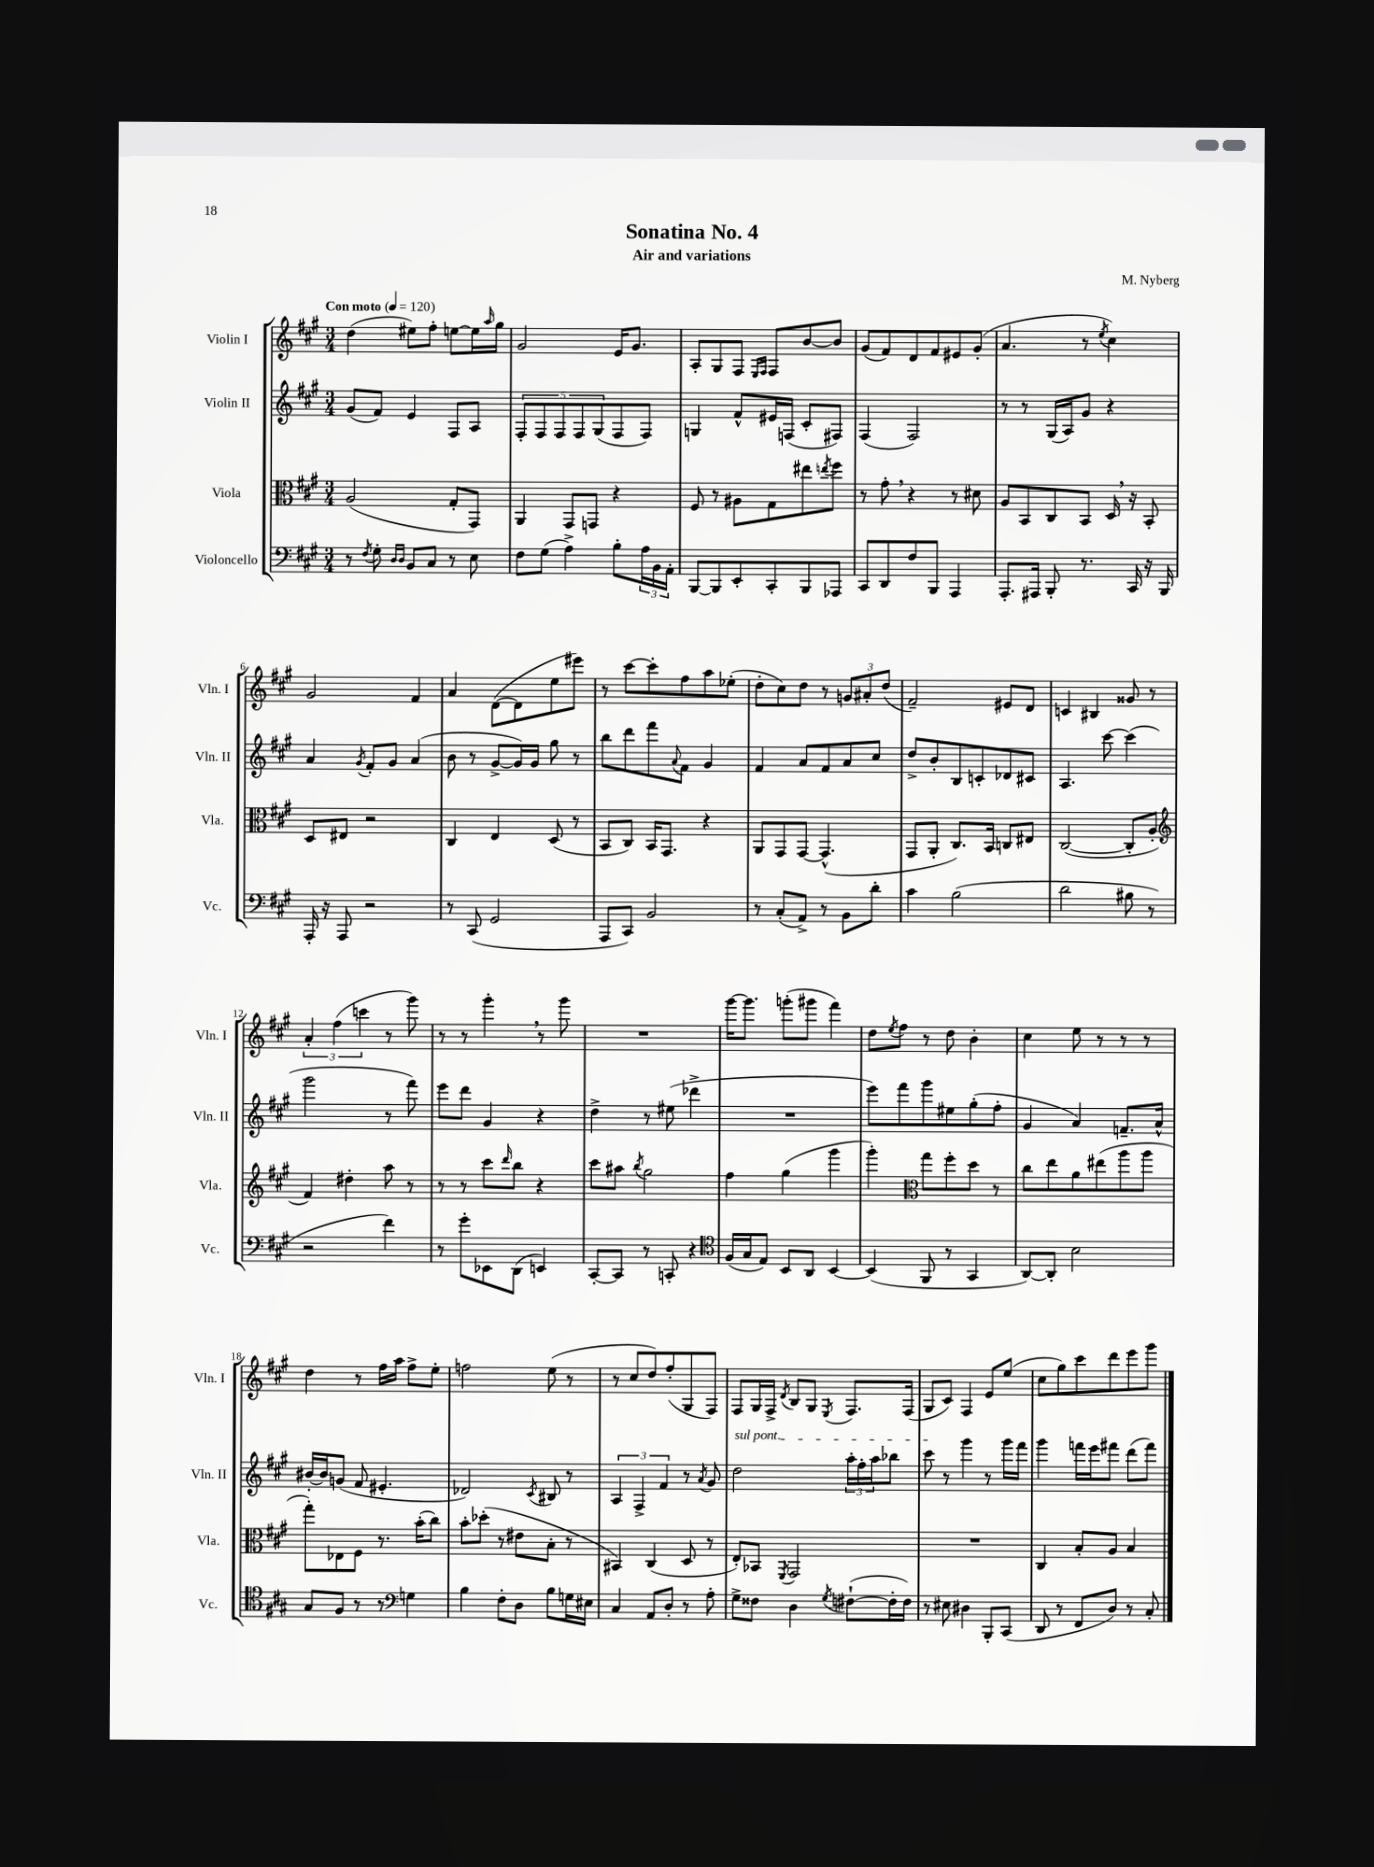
\header { title = "Sonatina No. 4" composer = "M. Nyberg" subtitle = "Air and variations" }
<<
\new StaffGroup <<
\new Staff = "s0" \with { instrumentName = "Violin I" shortInstrumentName = "Vln. I" } {
    \clef treble \key a \major \numericTimeSignature \time 3/4 \tempo "Con moto" 4 = 120
    d''4( eis''8) fis''8-. e''8~ e''16 \grace { a''16 } gis''16 |
    gis'2 e'16 gis'8. |
    a8-. gis8 fis8 \grace { e16 fis16 } fis8 b'8~ b'8 |
    gis'8( fis'8) d'8 fis'8 eis'8 gis'8-.( |
    a'4. r8 \acciaccatura { e''8 } cis''4) |
    gis'2 fis'4 |
    a'4 d'8~( d'8 e''8 eis'''8) |
    r8 cis'''8~ cis'''8-. fis''8 a''8 ees''8-.( |
    d''8-. cis''8) d''8 r8 \tuplet 3/2 { g'8 ais'8-. d''8( } |
    fis'2--) eis'8 d'8 |
    c'4 bis4 gisis'8 r8 |
    \tuplet 3/2 { a'4-. fis''4( c'''4 } r8 gis'''8) |
    r8 r8 gis'''4-. \breathe r8 gis'''8 |
    R2. |
    gis'''16~ gis'''8. g'''8-.( gis'''8 fis'''4) |
    d''8 \acciaccatura { e''8 } fis''8 r8 d''8 b'4-. |
    cis''4 e''8 r8 r8 r8 |
    d''4 r8 fis''16 a''16 fis''8-> e''8-. |
    f''2 e''8( r8 |
    r8 cis''8 d''8) fis''8-.( gis8 fis8) |
    fis8 gis16 fis16-> \acciaccatura { d'8 } b8 gis8 \acciaccatura { e8 } fis8. fis16( |
    gis8 cis'8) fis4 e'8 e''8( |
    cis''8 gis''8) cis'''8 d'''8 e'''8 gis'''8 \bar "|." |
}
\new Staff = "s1" \with { instrumentName = "Violin II" shortInstrumentName = "Vln. II" } {
    \clef treble \key a \major \numericTimeSignature \time 3/4
    gis'8( fis'8) e'4 fis8 a8 |
    \tuplet 5/4 { fis8-. fis8 fis8 fis8 gis8( } fis8 fis8) |
    g4 fis'8-^ eis'16 f16( cis'8-. fis8) |
    fis4( fis2) |
    r8 r8 gis16( a16) gis'8 r4 |
    a'4 \acciaccatura { gis'8 } fis'8-. gis'8 a'4( |
    b'8 r8 gis'8~-> gis'16) gis'16 gis''8 r8 |
    b''8 d'''8 fis'''8 \appoggiatura { a'8 } fis'8 gis'4 |
    fis'4 a'8 fis'8 a'8 cis''8 |
    d''8-> b'8-. b8 c'8-. des'8 cis'8 |
    a4. cis'''8~ cis'''4( |
    gis'''2 r8 fis'''8) |
    e'''8 d'''8 gis'4 r4 |
    d''4-> r8 eis''8( des'''4-> |
    R2. |
    e'''8) fis'''8 gis'''8 eis''8 gis''8-.( fis''8-. |
    gis'4 a'4) f'8.-- a'16-^ |
    bis'16~-. bis'16 g'8( fis'8 eis'4.-. |
    des'2) \acciaccatura { cis'8 } bis8 r8 |
    \tuplet 3/2 { a4 fis4-> fis'4 } r8 \acciaccatura { a'8 } gis'8 |
    \once \override TextSpanner.bound-details.left.text = \markup { \italic "sul pont." } d''2\startTextSpan \tuplet 3/2 { a''16-. fis''16-. a''16 } bes''8 |
    cis'''8\stopTextSpan r8 gis'''4 r8 gis'''16 fis'''16 |
    gis'''4 f'''16 e'''16 fis'''8 d'''8( fis'''8) \bar "|." |
}
\new Staff = "s2" \with { instrumentName = "Viola" shortInstrumentName = "Vla." } {
    \clef alto \key a \major \numericTimeSignature \time 3/4
    a2( gis8-. gis,8) |
    a,4 gis,8 g,8 r4 |
    fis8 r8 ais8 gis8 eis''8 \acciaccatura { e''8 } fis''8 |
    r8 gis'8-. \breathe r4 r8 dis'8 |
    a8 b,8 cis8 b,8 d16 \breathe r16 b,8-. |
    d8 eis8 r2 |
    cis4 e4 d8( r8 |
    b,8 cis8) b,16 gis,8. r4 |
    a,8 gis,8 gis,8~ gis,4.-^( |
    gis,8 a,8-. cis8.) b,16 c8 eis8 |
    cis2~( cis8-. a8-. |
    \clef treble fis'4) dis''4-. a''8 r8 |
    r8 r8 cis'''8 \grace { d'''16 } b''8 r4 |
    cis'''8 ais''8 \acciaccatura { b''8 } gis''2 |
    fis''4 gis''4( gis'''4 |
    gis'''4-.) \clef alto gis''8 fis''8-. d''8 r8 |
    cis''8 e''8 a'8 eis''8( a''8 a''8 |
    gis''8-.) ees8 fis8 r8. b'16-.( cis''8) |
    b'8-. des''8-.( r8 eis'8 b8-. r8 |
    bis,4) cis4( d8 r8 |
    e8-.) bes,8 \acciaccatura { fis,8 } gis,2 |
    R2. |
    cis4 b8-. a8 b4 \bar "|." |
}
\new Staff = "s3" \with { instrumentName = "Violoncello" shortInstrumentName = "Vc." } {
    \clef bass \key a \major \numericTimeSignature \time 3/4
    r8 \acciaccatura { fis8 } gis8-. \grace { d16 d16 } b,8 cis8 r8 e8 |
    fis8 gis8( a4->) b8-. \tuplet 3/2 { a16 b,16 a,16-. } |
    b,,8~ b,,8 e,8-. cis,8-. b,,8 aes,,8 |
    cis,8 d,8 fis8 b,,8 a,,4 |
    a,,8.-. ais,,16 b,,8-. r8. cis,16 r16 b,,16 |
    a,,16-. r16 a,,8 r2 |
    r8 cis,8( gis,2 |
    a,,8 cis,8) b,2 |
    r8 cis8-.( a,8->) r8 b,8 d'8-. |
    cis'4 b2( |
    d'2 bis8 r8 |
    r2 fis'4) |
    r8 gis'8-. ees,8 d,8( e,4) |
    cis,8~-. cis,8 r8 c,8-. r4 |
    \clef tenor fis16( gis16 e8) b,8 a,8 b,4~ |
    b,4( fis,8 r8 gis,4 |
    a,8~) a,8-. b2 |
    gis8 fis8 r8 r8 \clef bass g4 |
    b4 fis8-. d8 b8 g16 eis16 |
    cis4 a,8 d8-. r8 a8-. |
    gis8-> fisis8 d4 \acciaccatura { gis8 } fis8~-!( fis16-. fis16) |
    r8 eis8 dis4 b,,8-. cis,8( |
    d,8 r8 fis,8 d8) r8 cis8-. \bar "|." |
}
>>
>>
